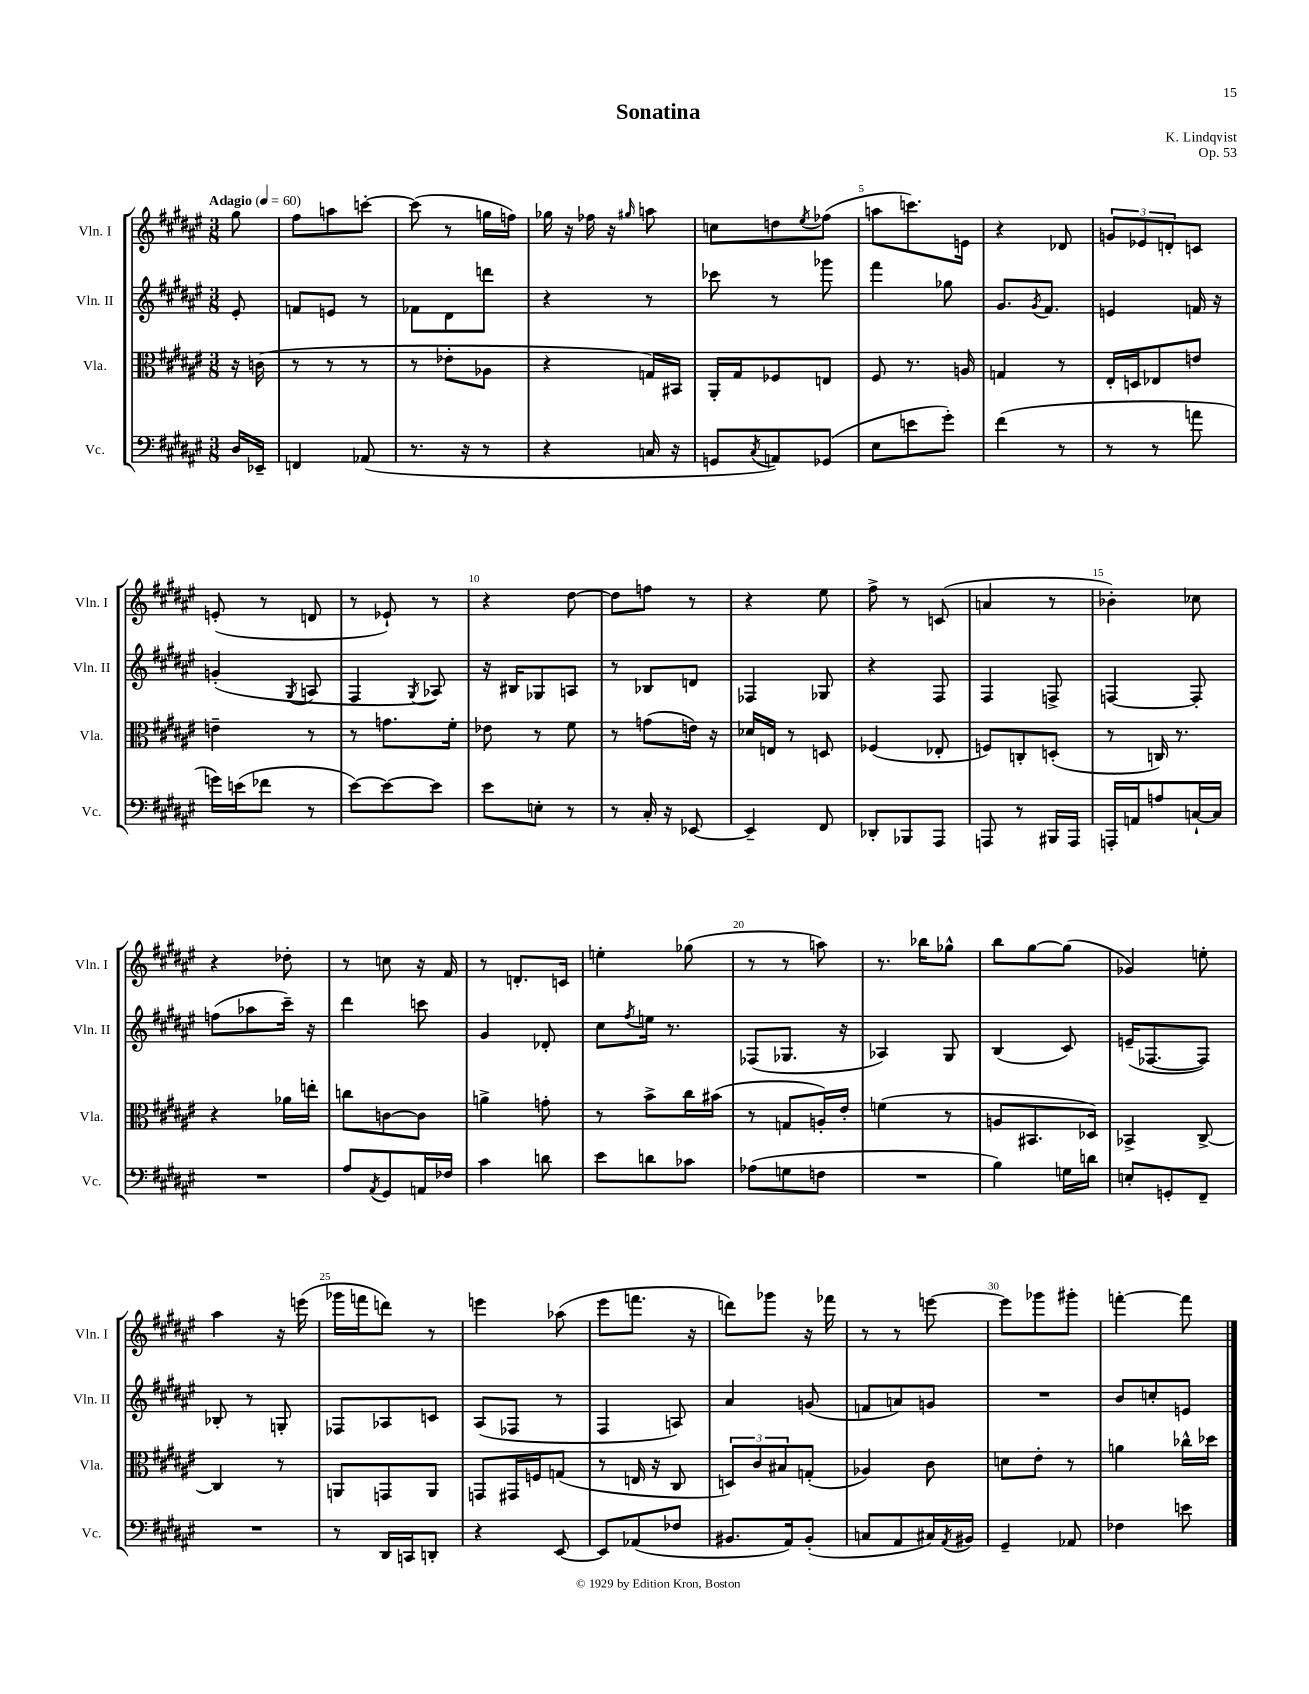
\header { title = "Sonatina" composer = "K. Lindqvist" opus = "Op. 53" }
<<
\new StaffGroup <<
\new Staff = "s0" \with { instrumentName = "Vln. I" shortInstrumentName = "Vln. I" } {
    \clef treble \key fis \major \numericTimeSignature \time 3/8 \partial 8 \tempo "Adagio" 4 = 60
    gis''8 |
    fis''8 a''8 c'''8~-. |
    c'''8( r8 g''16 f''16) |
    ges''16 r16 fes''16 r16 \grace { gis''16 } a''8 |
    c''8 d''8 \acciaccatura { eis''8 } fes''8( |
    a''8 c'''8.) e'16 |
    r4 des'8 |
    \tuplet 3/2 { g'8 ees'8 d'8-. } c'8 |
    e'8-.( r8 d'8 |
    r8 ees'8-!) r8 |
    r4 dis''8~ |
    dis''8 f''8 r8 |
    r4 eis''8 |
    fis''8-> r8 c'8( |
    a'4 r8 |
    bes'4-.) ces''8 |
    r4 des''8-. |
    r8 c''8 r16 fis'16 |
    r8 d'8.-. c'16 |
    e''4-. ges''8( |
    r8 r8 a''8) |
    r8. bes''16 ges''8-^ |
    b''8 gis''8~ gis''8( |
    ges'4) e''8-. |
    ais''4 r16 e'''16( |
    ges'''16 f'''16 d'''8) r8 |
    e'''4 aes''8( |
    eis'''8 f'''8. r16 |
    d'''8) ges'''8 r16 fes'''16 |
    r8 r8 e'''8~ |
    e'''8 ges'''8 gis'''8-. |
    f'''4~-. f'''8 \bar "|." |
}
\new Staff = "s1" \with { instrumentName = "Vln. II" shortInstrumentName = "Vln. II" } {
    \clef treble \key fis \major \numericTimeSignature \time 3/8 \partial 8
    eis'8-. |
    f'8 e'8 r8 |
    fes'8 dis'8 d'''8 |
    r4 r8 |
    ces'''8 r8 ges'''8 |
    fis'''4 ges''8 |
    gis'8. \acciaccatura { gis'8 } fis'8. |
    e'4 f'16 r16 |
    g'4-.( \acciaccatura { gis8 } a8 |
    fis4 \acciaccatura { gis8 } aes8) |
    r16 bis16 ges8 a8 |
    r8 bes8 d'8 |
    fes4 ges8 |
    r4 fis8 |
    fis4 f8-> |
    f4~ f8-. |
    f''8( aes''8 cis'''16--) r16 |
    dis'''4 c'''8 |
    gis'4 des'8-. |
    cis''8 \acciaccatura { fis''8 } e''16 r8. |
    fes8( ges8. r16 |
    aes4) gis8 |
    b4( cis'8) |
    e'16--( fes8.~ fes8) |
    bes8-. r8 g8-. |
    fes8 aes8 c'8 |
    ais8( fes8 r8 |
    fis4 a8) |
    ais'4 g'8( |
    f'8 a'8) g'8 |
    R4. |
    b'8 c''8-. e'8 \bar "|." |
}
\new Staff = "s2" \with { instrumentName = "Vla." shortInstrumentName = "Vla." } {
    \clef alto \key fis \major \numericTimeSignature \time 3/8 \partial 8
    r16 c'16( |
    r8 r8 r8 |
    r8 ees'8-. aes8 |
    r4 g16) bis,16 |
    ais,16-. gis16 fes8 e8 |
    fis8 r8. a16 |
    g4 r8 |
    eis16-. d16 ees8 e'8 |
    e'4-- r8 |
    r8 g'8. fis'16-. |
    ees'8 r8 fis'8 |
    r8 g'8( e'16) r16 |
    des'16 e16 r8 d8 |
    fes4( ees8-. |
    f8) c8-. d8-.( |
    r8 c16) r8. |
    r4 aes'16 e''16-. |
    c''8 c'8~ c'8 |
    a'4-> g'8-. |
    r8 b'8-> cis''16 bis'16( |
    r8 g8 a16-.) eis'16-. |
    f'4( r8 |
    a8 bis,8. des16) |
    bes,4-> cis8~-> |
    cis4 r8 |
    a,8 g,8 a,8 |
    g,8 gis,16 f16 g8( |
    r8 e16 r16 cis8 |
    \tuplet 3/2 { d8) cis'8 bis8 } g8-.( |
    aes4) cis'8 |
    d'8 eis'8-. r8 |
    a'4 ces''16-^ des''16 \bar "|." |
}
\new Staff = "s3" \with { instrumentName = "Vc." shortInstrumentName = "Vc." } {
    \clef bass \key fis \major \numericTimeSignature \time 3/8 \partial 8
    dis16 ees,16-- |
    f,4 aes,8( |
    r8. r16 r8 |
    r4 c16 r16 |
    g,8 \acciaccatura { cis8 } a,8) ges,8( |
    eis8 e'8 gis'8-.) |
    fis'4( r8 |
    r8 r8 a'8 |
    g'16) e'16( fes'8 r8 |
    eis'8~) eis'8~ eis'8 |
    eis'8 e8-. r8 |
    r8 cis16-. r16 ees,8~ |
    ees,4-- fis,8 |
    des,8-. bes,,8 ais,,8 |
    a,,8 r8 bis,,16 a,,16 |
    a,,16-. a,16 a8 c16~-! c16 |
    R4. |
    ais8 \acciaccatura { ais,8 } gis,8 a,16 fes16 |
    cis'4 d'8 |
    eis'8 d'8 ces'8 |
    aes8( g8 f8 |
    R4. |
    b4) g16 d'16 |
    e8-. g,8-. fis,8-- |
    R4. |
    r8 dis,16 c,16 d,8-. |
    r4 eis,8~ |
    eis,8 aes,8( fes8 |
    bis,8. ais,16) bis,8-.( |
    c8 ais,8 cis16) \acciaccatura { ais,8 } bis,16 |
    gis,4-- aes,8 |
    fes4 e'8 \bar "|." |
}
>>
>>
\layout { \context { \Score \override BarNumber.break-visibility = ##(#f #t #t) barNumberVisibility = #(every-nth-bar-number-visible 5) } }
